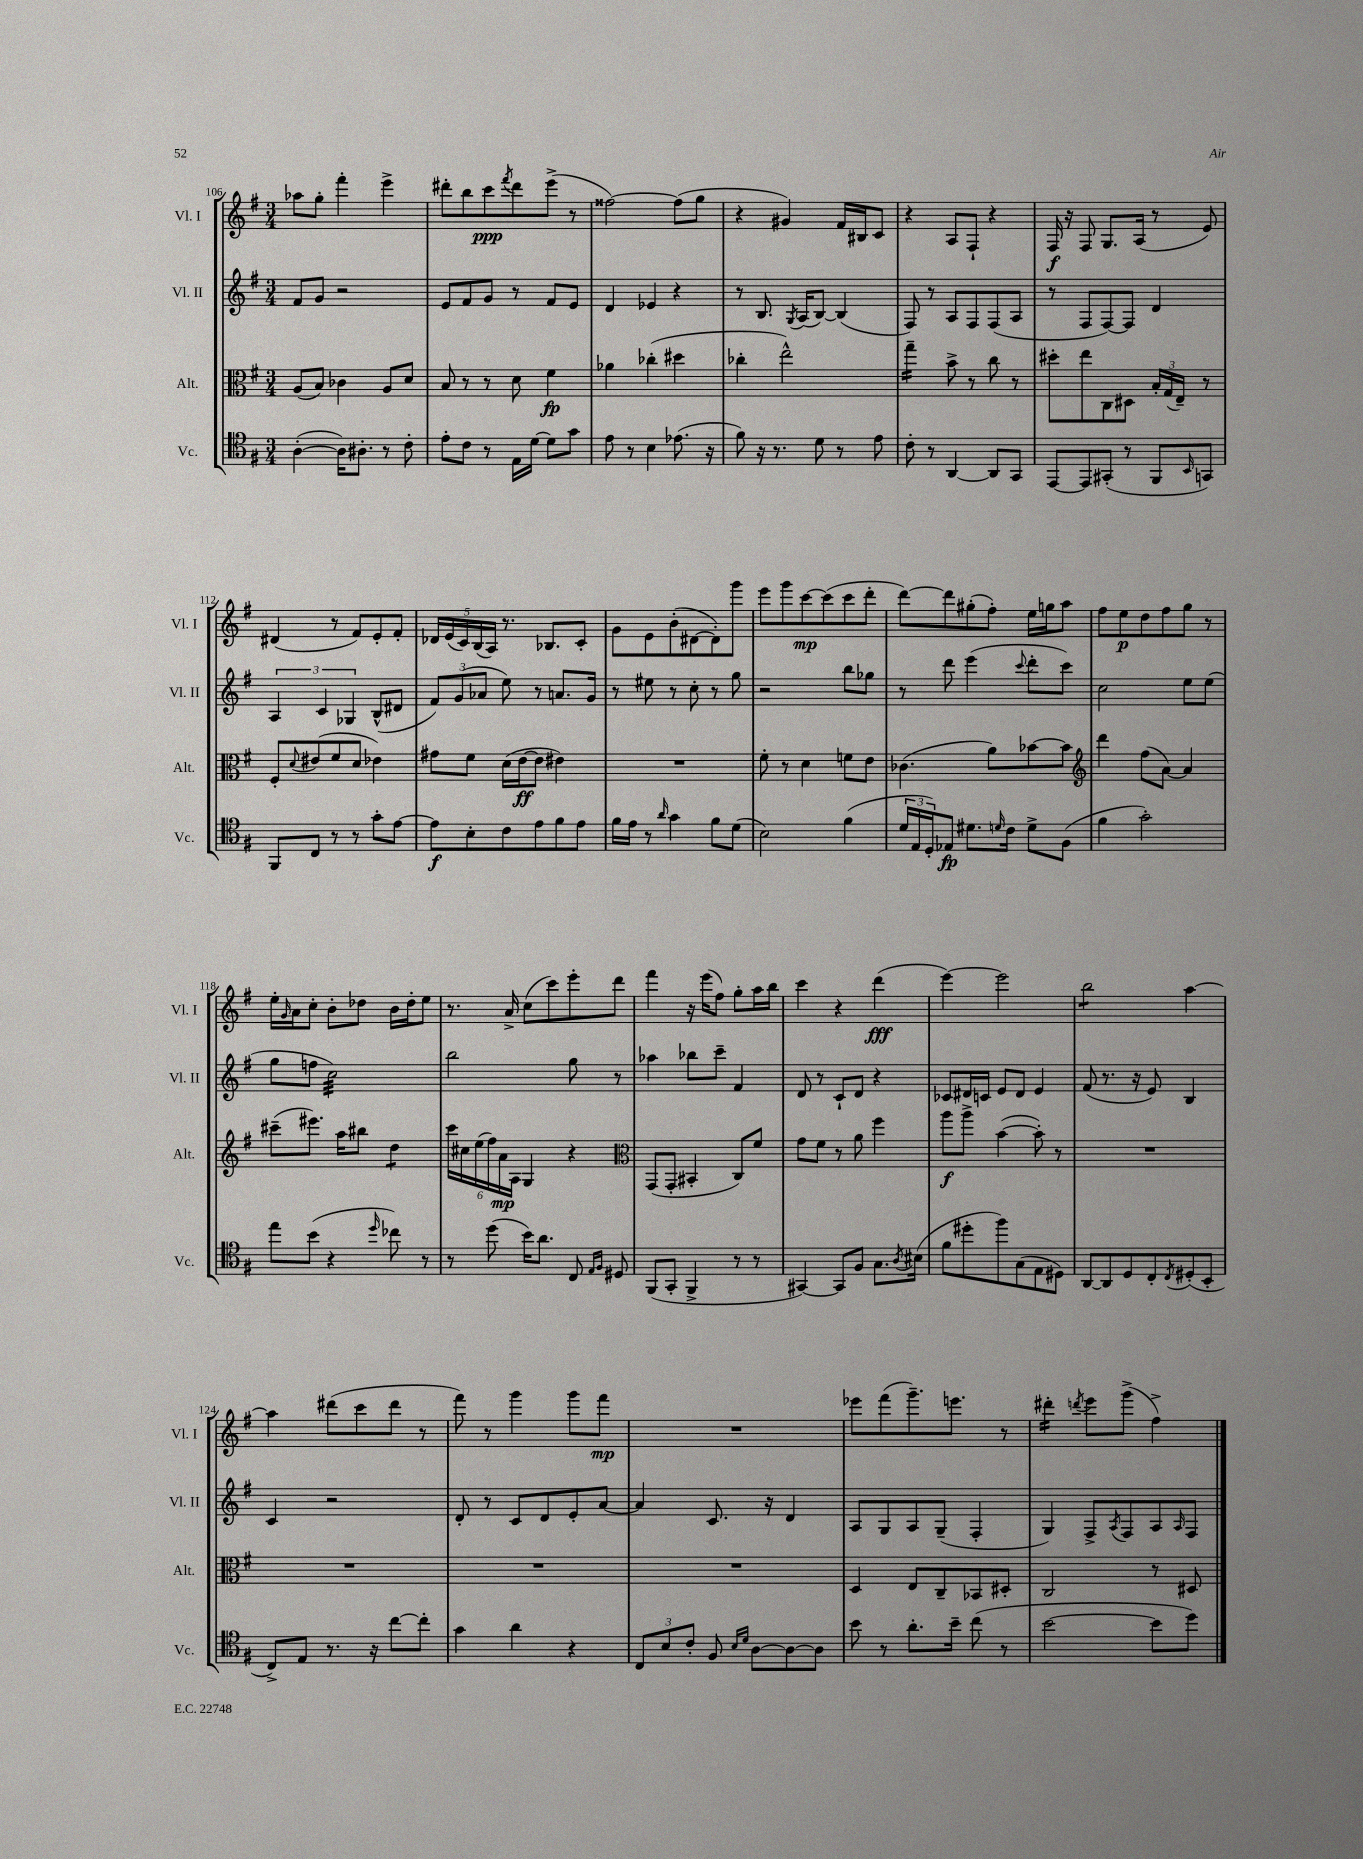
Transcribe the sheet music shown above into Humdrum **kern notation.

**kern	**kern	**kern	**kern
*staff4	*staff3	*staff2	*staff1
*clefC4	*clefC3	*clefG2	*clefG2
*k[f#]	*k[f#]	*k[f#]	*k[f#]
*M3/4	*M3/4	*M3/4	*M3/4
([4A'\	(8A/L	8f#/L	8aa-\L
.	8B/J)	8g/J	8gg'\J
16A\]LK)	4c-\	2r	4fff#'\
8.A#'\J	.	.	.
8r	8A/L	.	4eee^\
8c'\	8d/J	.	.
=	=	=	=
8e'\L	8B/	8e/L	8ddd#'\L
8c\J	8r	8f#/	8bb\
8r	8r	8g/J	8ccc\
.	.	.	8qfff#/
16E\LL	8d\	8r	8ddd#\
[16d\JJ	.	.	.
8d\]L	4f#\	8f#/L	(8eee^\J
8g\J	.	8e/J	8r
=	=	=	=
8e\	4a-\	4d/	[2ff##\)
8r	.	.	.
4B\	(4cc-'\	4e-/	.
(8.e-\	4dd#\	4r	(8ff##\]L
.	.	.	8gg\J
16r	.	.	.
=	=	=	=
8f#\)	4cc-'\	8r	4r
16r	.	8.B/	.
8.r	.	.	.
.	2ee^^\)	.	4g#/)
.	.	8qG/	.
.	.	(16A/LK	.
8d\	.	[8B/J)	.
8r	.	(4B/]	16f#/LL
.	.	.	16B#/J
8e\	.	.	8c/J
=	=	=	=
8c'\	4gg~\	8F#/)	4r
8r	.	8r	.
[4AA/	8b^\	8A/L	8A/L
.	8r	8F#/	8F#`/J
8AA/]L	8cc\	(8F#/	4r
8GG/J	8r	8A/J	.
=	=	=	=
[8EE/L	8dd#'\L	8r	16F#/
.	.	.	16r
8EE/]	8ee\	8F#/L	8F#/
(8GG#'/J	8C\	[8F#/)	8.G/L
8r	8D#\J	8F#/]J	.
.	.	.	(16A/Jk
8FF#/L	24B'/LL	4d/	8r
.	(24G/	.	.
.	24E~/JJ)	.	.
16qqBB/	.	.	.
8GG/J)	8r	.	8e/)
=	=	=	=
8FF#/L	8F#'/L	6A/	(4d#/
.	8qqd/	.	.
8C/J	(8e#/	.	.
.	.	6c/	.
8r	8f#/	.	8r
.	.	6G-/	.
8r	8d/J	.	8f#/L)
8g'\L	4e-\)	(8B^^/L	8e'/
[8e\J	.	8d#/J	8f#'/J
=	=	=	=
8e\]L	8g#\L	12f#/L)	20d-/LL
.	.	.	(20e/
.	.	(12g/	.
.	.	.	20c/)
8B'\	8f#\J	.	.
.	.	.	(20B/
.	.	12a-/J	.
.	.	.	20A/JJ)
8c\	(16d\LL	8ee\)	8.r
.	[16e\J	.	.
8e\	8e\]J	8r	.
.	.	.	8.B-/L
8f#\	4e#\)	8.a/L	.
8e\J	.	.	8c'/J
.	.	16g/Jk	.
=	=	=	=
16f#\LL	2.r	8r	8g\L
16e\JJ	.	.	.
8r	.	8ee#\	8e\
16qqa/	.	.	.
4g\	.	8r	(8b'\
.	.	8cc'\	[8d#\
8f#\L	.	8r	8d#'\])
(8d\J	.	8gg\	8ggg\J
=	=	=	=
2B\)	8f#'\	2r	8eee\L
.	8r	.	8ggg\
.	4d\	.	[8ccc\
.	.	.	(8ccc\]
(4f#\	8f\L	8bb\L	8ccc\
.	8e\J	8gg-\J	8ddd'\J
=	=	=	=
24d/LL	(4.c-\	8r	[8ddd\L)
24E/	.	.	.
24D'/J)	.	.	.
8E-/J	.	8ddd\	8ddd\]
8.d#\L	.	(4eee\	(8gg#'\
.	8a\L)	.	8ff#'\J)
16qqd/	.	.	.
16c\Jk	.	.	.
.	.	8qqccc/	.
8d^\L	[8b-\	8ddd'\L	16ee\LL
.	.	.	16gg\J
(8F#\J	8b-\]J	8ccc\J)	8aa\J
=	=	=	=
*	*clefG2	*	*
4f#\	4ddd\	2cc\	8ff#\L
.	.	.	8ee\
2g'\)	(8ff#\L	.	8dd\
.	[8a\J)	.	8ff#\
.	4a/]	8ee\L	8gg\J
.	.	(8ee\J	8r
=	=	=	=
8ee\L	(8ccc#~\L	8gg\L	16ee'\LL
.	.	.	16qqg/
.	.	.	16a\J
(8b\J	8.eee#\J)	8ff\J	8cc'\J
4r	.	2cc\)	8b'\L
.	16aa\LK	.	.
.	8bb#\J	.	8dd-\J
16qqdd/	.	.	.
8cc-\)	4dd\	.	16b\LL
.	.	.	16dd-'\J
8r	.	.	8ee\J
=	=	=	=
8r	24ccc\LL	2bb\	8.r
.	24cc#\	.	.
.	(24ee\	.	.
(8dd\	24ff#\)	.	.
.	24a\	.	.
.	.	.	16a^/
.	24A\JJ	.	.
16b\LK)	4G/	.	(8cc\L
8.a\J	.	.	.
.	.	.	8ccc\)
8C/	4r	8gg\	8eee'\
16qqE/LL	.	.	.
16qqF#/JJ	.	.	.
8D#/	.	8r	8ddd\J
=	=	=	=
*	*clefC3	*	*
(8FF#/L	(8GG/L	4aa-\	4fff#\
8GG'/J	8GG'/J	.	.
4FF#^/	4BB#'/	8bb-\L	16r
.	.	.	(16eee\LK
.	.	8ccc~\J	8ff#\J)
8r	8C/L)	4f#/	8gg'\L
8r	8f#/J	.	16aa\L
.	.	.	16bb\JJ
=	=	=	=
[4GG#/)	8g\L	8d/	4ccc\
.	8f#\J	8r	.
8GG#/]L	8r	8c`/L	4r
8F#/J	8a\	8d/J	.
8.G\L	4ff#\	4r	(4ddd\
8qA/	.	.	.
(16B#\Jk	.	.	.
=	=	=	=
8f#\L	8aa\L	8c-/L	[4eee\)
8dd#'\	8aa^\J	16d#/L	.
.	.	16c/JJ	.
8ff#\)	([4b\	8e/L	2eee\]
(8G\	.	8d#/J	.
8E\	8b'\])	4e/	.
8D#\J)	8r	.	.
=	=	=	=
[8AA/L	2.r	(8f#/	2bb\
8AA/]	.	8.r	.
8D/	.	.	.
.	.	16r	.
8C'/	.	8e/)	.
8qC/	.	.	.
(8D#'/	.	4B/	[4aa\
8BB'/J	.	.	.
=	=	=	=
8C^/L)	2.r	4c/	4aa\]
8E/J	.	.	.
8.r	.	2r	(8ddd#\L
.	.	.	8ccc\
16r	.	.	.
[8cc\L	.	.	8ddd#\J
8cc'\]J	.	.	8r
=	=	=	=
4g\	2.r	8d'/	8fff#\)
.	.	8r	8r
4a\	.	8c/L	4ggg\
.	.	8d/	.
4r	.	8e'/	8ggg\L
.	.	[8a/J	8fff#\J
=	=	=	=
12C/L	2.r	4a/]	2.r
12B/	.	.	.
12c'/J	.	.	.
8F#/	.	8.c/	.
16qqB/LL	.	.	.
16qqd/JJ	.	.	.
[8A\L	.	.	.
.	.	16r	.
8A\_	.	4d/	.
8A\]J	.	.	.
=	=	=	=
8b\	4D/	8A/L	8eee-\L
8r	.	8G/	(8fff#\
8.a'\L	8E/L	8A/	8.ggg~\)
.	8C~/	(8G~/J	.
16b~\Jk	.	.	8.eee\J
(8cc\	8BB-/	4F#'/	.
8r	8D#'/J	.	8r
=	=	=	=
[2b\	2C/	4G/)	4ddd#'\
.	.	.	8qddd/
.	.	8F#^/L	8eee\L
.	.	8qA/	.
.	.	8F#/	(8ggg^\J
8b\]L	8r	8A/	4ff#^\)
.	.	16qqA/	.
8dd\J)	8D#/	8F#/J	.
==	==	==	==
*-	*-	*-	*-
